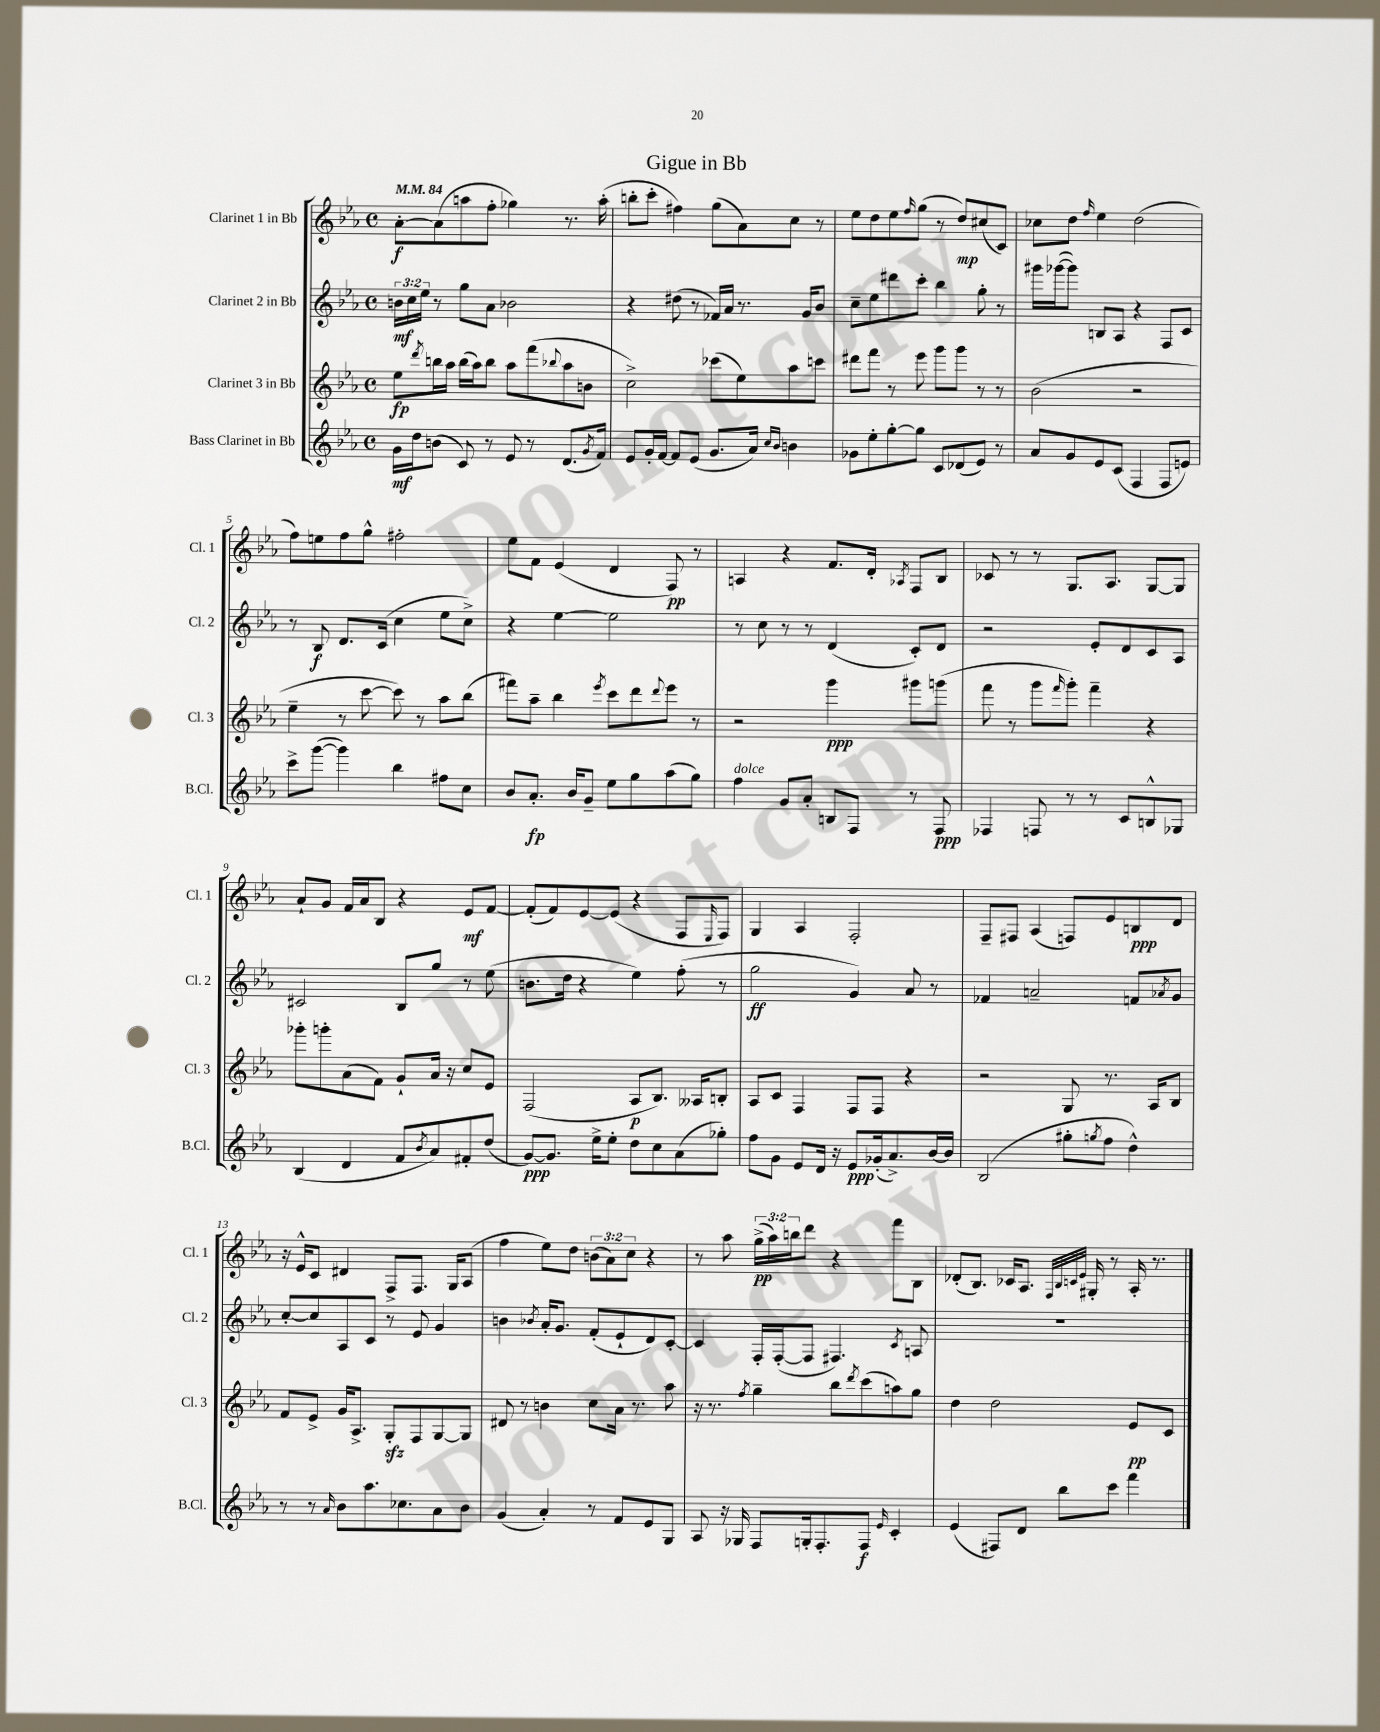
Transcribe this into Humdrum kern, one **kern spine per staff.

**kern	**kern	**kern	**kern
*staff4	*staff3	*staff2	*staff1
*clefG2	*clefG2	*clefG2	*clefG2
*k[b-e-a-]	*k[b-e-a-]	*k[b-e-a-]	*k[b-e-a-]
*M4/4	*M4/4	*M4/4	*M4/4
*met(c)	*met(c)	*met(c)	*met(c)
*MM84	*MM84	*MM84	*MM84
16g	8ee-	24b	[8a-'
.	.	24cc	.
16dd	.	.	.
.	.	24ee-	.
.	8qddd	.	.
(8b	16bb	8r	(8a-]
.	16aa-	.	.
8c)	(16bb	8gg	8aa
.	16aa-)	.	.
8r	8bb	8a-	8ff'
8e-	8aa-	2b-	4gg-)
8r	(8fff	.	.
.	8qqbb-	.	.
(8.d	8aa-	.	8.r
.	8b	.	.
8qg	.	.	.
16f)	.	.	(16aa'
=	=	=	=
8e-	2cc^)	4r	8bb'
16g'	.	.	8ccc'
[16f	.	.	.
8f]	.	(8dd#	4ff#)
(8e-	.	8r	.
8.g	(8ccc-	16f-)	(8gg
.	.	16a-	.
.	8ee-)	8.r	8a-)
16a-)	.	.	.
16qqcc	.	.	.
16qqb-	.	.	.
4b	8aa-	.	8cc
.	.	16g	.
.	8ccc	8b-	8r
=	=	=	=
8g-	8ddd#	8cc~	8ee-
8ee-'	8fff	8ee-	8dd
[8gg'	8r	8ddd#	8ee-
.	.	.	16qqff
8gg]	8eee-	8ccc'	(8gg
8c	8ggg	4bb-	8r
(8d-	8ggg	.	8dd)
8e-)	8r	8gg'	(8cc#
8r	8r	8r	8c)
=	=	=	=
8a-	(2b-	16ggg#	8cc-
.	.	([16ggg-	.
8g	.	8ggg-])	8dd
.	.	.	16qqff
8e-	.	8B	4ee-
(8c	.	8A-	.
4F	2r	4r	(2dd
8F	.	8F	.
8e)	.	8c	.
=	=	=	=
8ccc^	4ee-~	8r	8ff)
([8ggg	.	8B-	8ee
4ggg])	8r	8.d	8ff
.	[8ccc	.	8gg^^
.	.	(16c	.
4bb-	8ccc])	4cc	2ff#'
.	8r	.	.
8ff#	8aa-	8ee-	.
8cc	(8bb-	8cc^)	.
=	=	=	=
8b-	8fff#)	4r	8ee-
8.a-'	8aa-~	.	8f
.	4bb-	[4ee-	(4e-
16b-	.	.	.
8g~	.	.	.
.	8qeee-	.	.
8ee-	8ccc	2ee-]	4d
8gg	8ddd	.	.
.	8qqddd	.	.
(8aa-	8eee-	.	8F)
8gg)	8r	.	8r
=	=	=	=
4ff	2r	8r	4A
.	.	8cc	.
8g	.	8r	4r
8a-'	.	8r	.
8B	4ggg	(4d	8.f
8F	.	.	.
.	.	.	16d'
.	.	.	8qA-
8r	8ggg#	8c')	8F
8F	(8ggg	8d	8B-
=	=	=	=
4F-	8fff	2r	8c-
.	8r	.	8r
8F	8ggg	.	8r
.	16qqfff	.	.
8r	8ggg')	.	8.G
8r	4fff~	8e-'	.
.	.	.	8.A-
8c	.	8d	.
8B^^	4r	8c	[8G
8G-	.	8A-	8G]
=	=	=	=
(4B-	8ggg-'	2c#	8a-`
.	8ggg'	.	8g
4d	(8a-	.	16f
.	.	.	16a-
.	8f)	.	8B-
8f	8g`	8B-	4r
8qb-	.	.	.
8a-)	16a-	8gg	.
.	16r	.	.
8f#'	8cc	8r	8e-
(8dd	8e-	(8ee-	[8f
=	=	=	=
[8g)	(2F	8.b	(8f']
8.g]	.	.	8f)
.	.	16dd	.
.	.	4r	[8e-
16ee-^	.	.	.
8ee-'	.	.	(8e-]
8dd	8A-	4ee-)	4r
8cc	8.B-)	.	.
(8a-	.	(8ff'	8F
.	16A--	.	.
.	.	.	16qqE-
8gg-')	8B'	8r	8F)
=	=	=	=
8ff	8A-	2gg	4G
8g	8c	.	.
8e-	4F	.	4A-
16d	.	.	.
16r	.	.	.
8e-	8F	4g)	2F'
(16g-'	8F	.	.
8.a-^)	.	.	.
.	4r	8a-	.
[16b-	.	8r	.
16b-]	.	.	.
=	=	=	=
(2B-	2r	4f-	8F~
.	.	.	8F#
.	.	2a~	(4A-
8gg#'	8G	.	8F)
8qgg	.	.	.
8ff	8.r	.	8e-
4dd^^)	.	8f	8B
.	16A-	.	.
.	.	8qa-	.
.	8B-	8g	8d
=	=	=	=
8r	8f	[8cc'	16r
.	.	.	16e-^^
8r	8e-^	8cc]	8c
16qqa-	.	.	.
8b-	16g	8A-	4d#
.	8.A-^	.	.
8.aa-	.	8c	.
.	8G'	8r	8F^
8.cc-	.	.	.
.	8F	8e-	8.F
8a-	[8G	4g	.
.	.	.	16G
8b-	8G]	.	(8A-
=	=	=	=
(4g	8d#	4b	4ff
.	8r	.	.
.	.	8qb-	.
4a-')	4b	16a-'	8ee-)
.	.	8.g	.
.	.	.	8dd
8r	8cc	(8f'	(12b
.	.	.	12a-)
8f	16a-	8e-`	.
.	.	.	12cc
.	8.r	.	.
8e-	.	8d)	4r
8G	8aa-	[8c'	.
=	=	=	=
8A-	16r	4c]	8r
.	8.r	.	.
16r	.	.	8aa-
16G-	.	.	.
.	8qff	.	.
8F	4gg~	16F'	(24gg^
.	.	.	24aa-)
.	.	([16F'	.
.	.	.	24bb
16G'	.	8F]	8ddd
8.F'	.	.	.
.	8bb-	4.F#)	4r
.	8qddd	.	.
8F	(8ccc	.	.
16qqe-	.	.	.
4c'	8aa)	.	8fff
.	.	8qc	.
.	8gg	8A	8B-
=	=	=	=
(4e-	4dd	1r	(8d-'
.	.	.	8.B-)
8F#)	2dd	.	.
.	.	.	16c-
8d	.	.	8.A-
8bb-	.	.	.
.	.	.	32qqF
.	.	.	32qqB-
.	.	.	32qqc
.	.	.	32qqe-
.	.	.	16G#'
8ccc	.	.	8r
4fff	8e-	.	16A-'
.	.	.	8.r
.	8c	.	.
==	==	==	==
*-	*-	*-	*-
